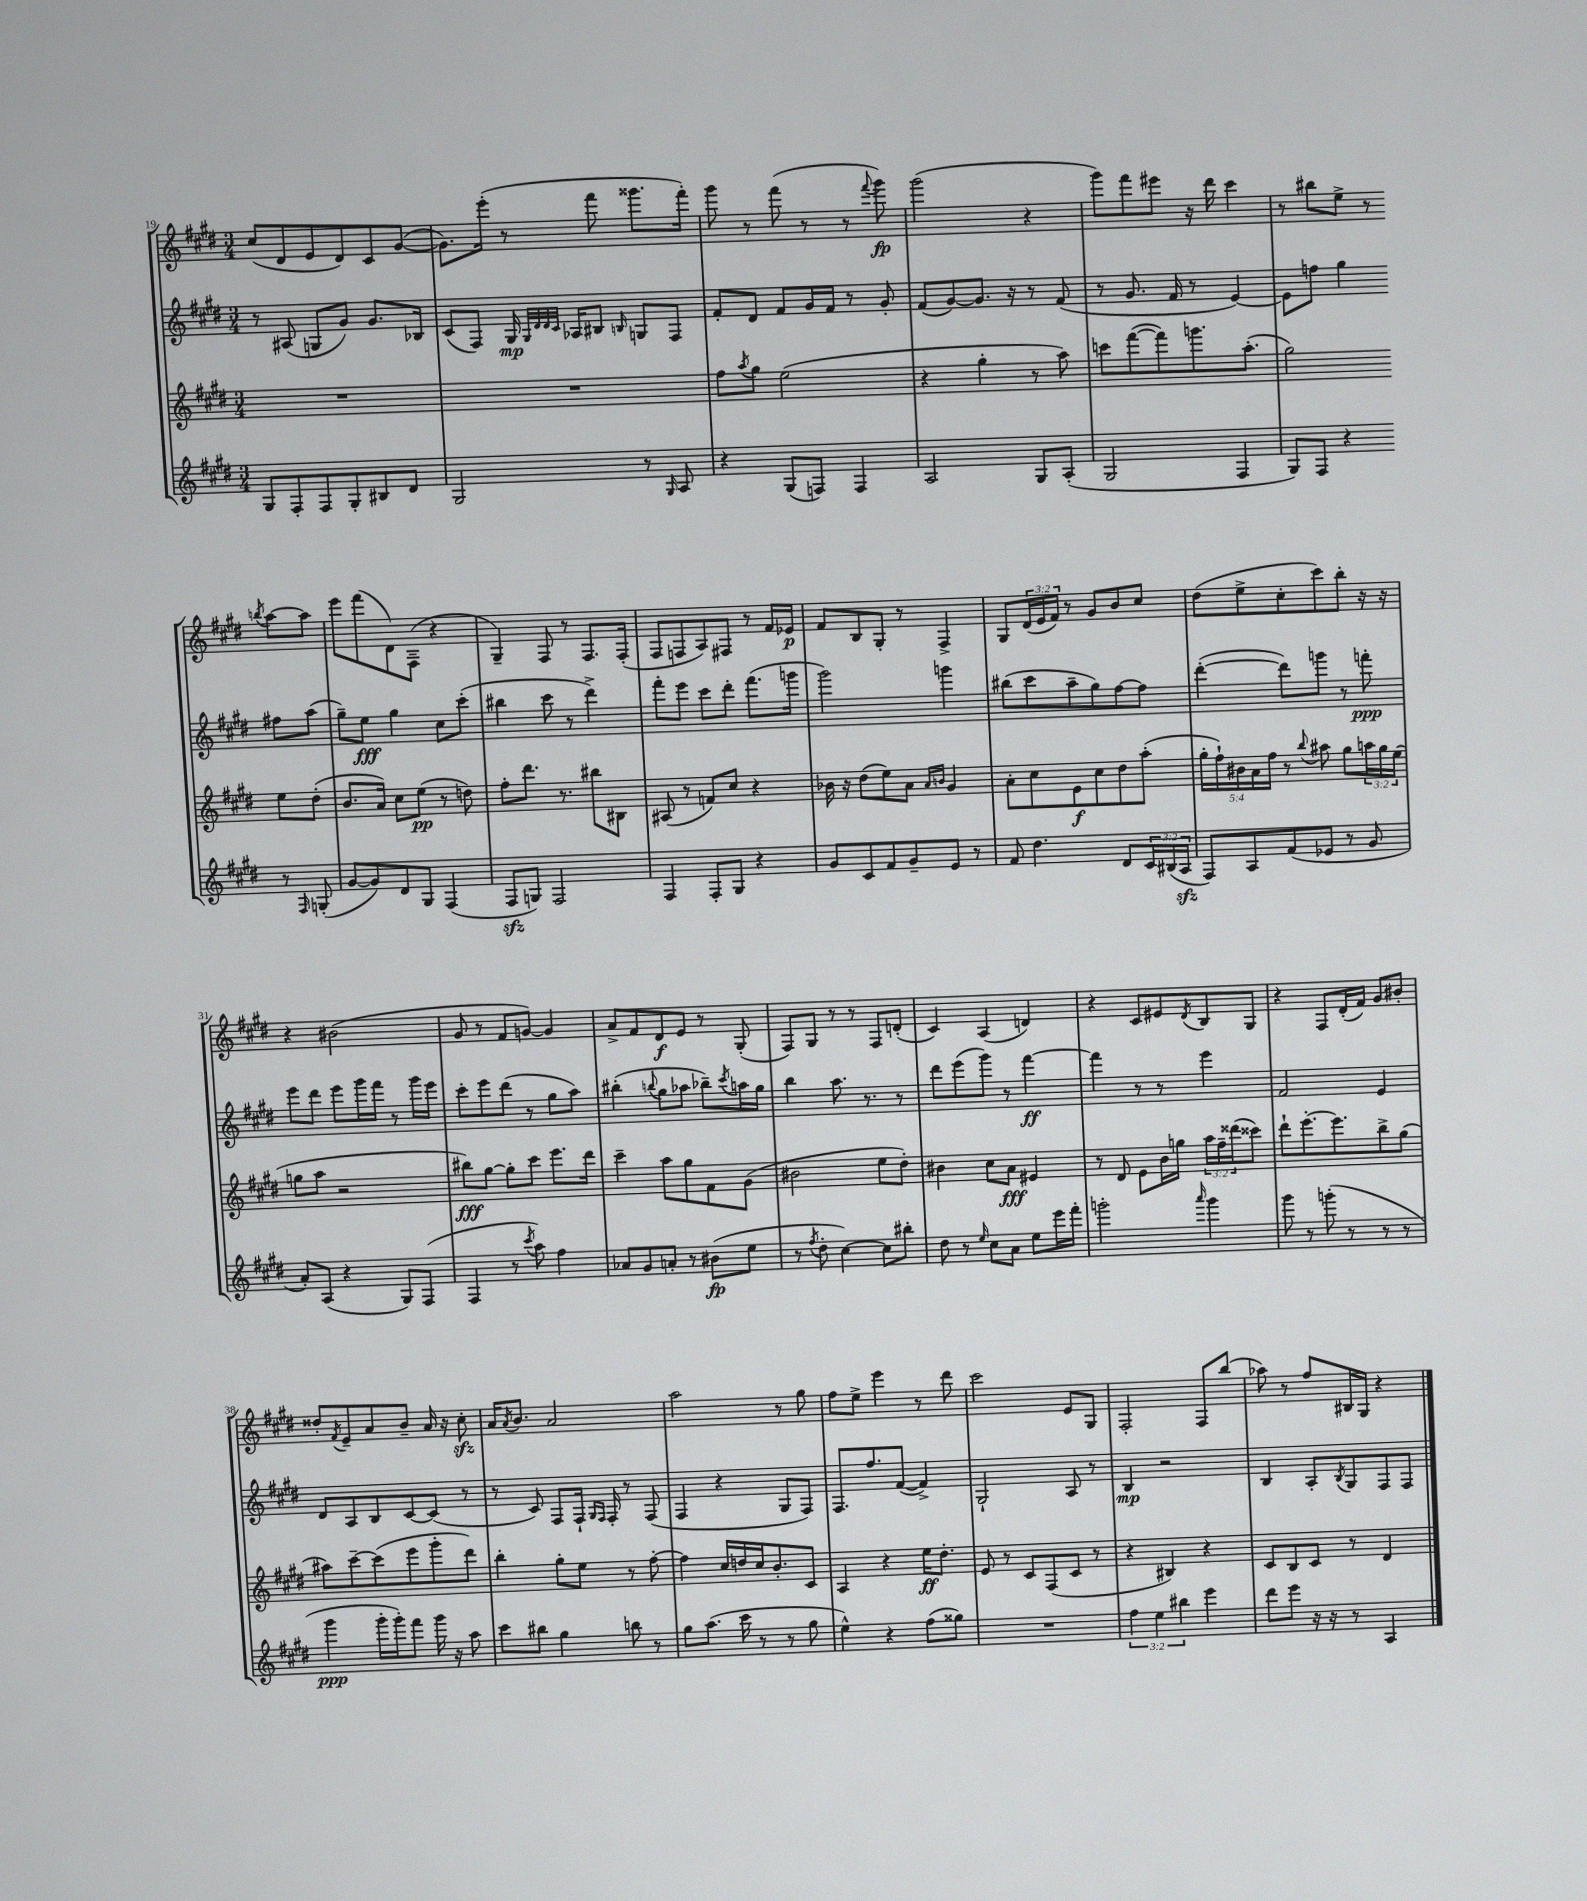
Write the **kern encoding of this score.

**kern	**kern	**kern	**kern
*staff4	*staff3	*staff2	*staff1
*clefG2	*clefG2	*clefG2	*clefG2
*k[f#c#g#d#]	*k[f#c#g#d#]	*k[f#c#g#d#]	*k[f#c#g#d#]
*M3/4	*M3/4	*M3/4	*M3/4
8G#	2.r	8r	(8cc#
8F#'	.	(8A#	8d#
8F#	.	8G	8e
8G#'	.	8g#)	8d#)
8B#	.	8.g#	8c#
8d#	.	.	([8g#
.	.	16B-	.
=	=	=	=
2G#	2.r	(8c#	8.g#])
.	.	8F#)	.
.	.	.	(16eee'
.	.	16G#	8r
.	.	32qqG#	.
.	.	32qqd#	.
.	.	32qqd#	.
.	.	32qqc#	.
.	.	16A-	.
.	.	8B#	8fff#
.	.	16qqB	.
8r	.	8G	8.ggg##
16qqG#	.	.	.
8A	.	8F#	.
.	.	.	16fff#')
=	=	=	=
4r	8ff#	8f#'	8ggg#
.	8qaa	.	.
.	8gg#	8d#	8r
(8G#	(2ee	8f#	(8fff#
8F)	.	16g#	8r
.	.	16f#	.
4F	.	8r	8r
.	.	.	8qqfff#
.	.	8g#'	8ggg#)
=	=	=	=
2A	4r	(8f#	(2ggg#
.	.	[8g#)	.
.	4gg#'	8.g#]	.
.	.	16r	.
8G#	8r	8r	4r
(8A'	8aa)	(8f#	.
=	=	=	=
2G#	8ccc	8r	8ggg#)
.	([8fff#	8.g#	8fff#
.	8fff#])	.	8eee#
.	.	16f#	.
.	8.ggg	8r	16r
.	.	.	16ddd#
4F#	.	[4e)	4ccc#
.	(8.aa'	.	.
=	=	=	=
8G#)	2gg#)	8e]	8r
8F#	.	8ff	8bb#
4r	.	4gg#	8ee^
.	.	.	8r
.	.	.	8qbb
8r	8ee	8ff#	[8aa
16qqF#	.	.	.
(8G'	(8dd#'	(8aa	8aa]
=	=	=	=
[8g#	8.b	8gg#~)	8eee
8g#])	.	8ee	(8fff#
.	16a)	.	.
8d#	8cc#	4gg#	8d#)
8G#	(8ee	.	(8F#~
(4F#	8r	8cc#	4r
.	8dd)	(8ccc#'	.
=	=	=	=
8F#	8ff#'	4bb#	4G#~)
8G)	8.ddd#	.	.
2F#	.	8ccc#	8F#
.	8.r	.	.
.	.	8r	8r
.	8bb#	4ddd#^)	8.F#
.	8B#	.	.
.	.	.	(16F#'
=	=	=	=
4F#	(8A#	8fff#'	8F#
.	8r	8eee	8F
8F#'	8f)	8ccc#	8A)
8G#	8cc#	8ddd#'	8F#
4r	4r	(8.fff#	8r
.	.	.	16f#
.	.	16ggg	16e-
=	=	=	=
8g#	16b-	2ggg#)	8f#
.	16r	.	.
8c#	(8dd#	.	8B
8f#	8ee)	.	8G#'
8g#~	8a	.	8r
.	16qqa	.	.
.	16qqb	.	.
8e	4g#	4ggg	4F#^
8r	.	.	.
=	=	=	=
8f#	8a'	(8bb#	8G#
4.dd#	8cc#	8ccc#	(24d#
.	.	.	24e
.	.	.	24f#)
.	8e	8aa~	8r
.	8cc#	8gg#)	8g#
8d#	8dd#	[8ff#	8b
24c#	(8aa'	8ff#]	8cc#
(24B#	.	.	.
24A	.	.	.
=	=	=	=
8F#)	20gg#'	([4ddd#'	(8dd#
.	20ff#`)	.	.
.	20b#	.	.
8A	.	.	8ee^
.	20a	.	.
.	20ff#	.	.
(8f#	8r	8ddd#])	8cc#'
.	8qqbb	.	.
8e-	8aa#	8ggg	8ccc#)
8r	8gg#	8r	8bb'
8g#	24aa	8fff'	16r
.	24gg#	.	.
.	.	.	16r
.	(24ee	.	.
=	=	=	=
8a')	8gg	8eee	4r
(8A	8aa	8ddd#	.
4r	2r	8eee	(2b#
.	.	16ggg#	.
.	.	16fff#	.
8G#)	.	8r	.
(8F#	.	16ggg#	.
.	.	16eee	.
=	=	=	=
4F#	8bb#)	8ccc#'	8g#
.	[8gg#	8eee	8r
8r	8gg#']	(8ddd#	8f#
8qccc#	.	.	.
8aa)	8ccc#	8r	[8g)
4ff#	8.eee	8gg#	4g]
.	.	8aa)	.
.	16ddd#	.	.
=	=	=	=
8a-	4ccc#~	(4bb#'	8a^
8g#	.	.	8f#
.	.	8qqbb	.
8a'	8aa	8gg#	8d#
8r	8gg#	8aa-	8e
(8b#	8f#	8bb-~)	8r
.	.	8qccc#	.
8ee	(8g#	16aa	(8G#'
.	.	16gg#	.
=	=	=	=
8r	2b#	4bb	8F#)
8qff#	.	.	.
8dd#'	.	.	8G#
[4cc#)	.	8.aa	8r
.	.	.	8r
.	.	8.r	.
8cc#]	8ee	.	8F#
8bb#'	8dd#')	8r	(8d'
=	=	=	=
8dd#	4b#	8ddd#	4c#)
8r	.	(8eee	.
16qqee	.	.	.
8cc#	8cc#	8ggg#)	(4A
8a	8a	8r	.
8ee	4e#	[4fff#	4d)
16eee	.	.	.
16fff#'	.	.	.
=	=	=	=
2ggg'	8r	4fff#]	4r
.	8d#	.	.
.	8e	8r	8c#
.	16b	8r	8e#
.	16gg	.	.
16qqaaa	.	.	8qd#
4ggg	24aa	4eee	8B
.	24ff#~	.	.
.	(24ddd##	.	.
.	8ccc##)	.	8G#
=	=	=	=
8ggg#	8ddd#`	2f#	4r
8r	[8.eee'	.	.
(8ggg'	.	.	8F#
.	8.eee]	.	.
8r	.	.	(16d#'
.	.	.	16f#)
8r	8bb^	4e	8g#
8r	(8gg#	.	8b#'
=	=	=	=
4ggg#	8aa#)	8d#	8dd##'
.	.	.	8qf#
.	[8ccc#~	8A	8e~
16ggg#'	(8ccc#]	8B	8a
16ggg#')	.	.	.
8fff#	8eee	[8c#	8b~
16ggg#	8ggg#'	(8c#]	16a
16r	.	.	16r
8aa	8ddd#)	8r	8cc#'
=	=	=	=
8ccc#	4bb'	8r	16a
.	.	.	8qa
.	.	.	8.b
8bb#	.	8c#)	.
4gg#	8gg#'	8F#	2a
.	8ee	16F#`	.
.	.	16qqG#	.
.	.	16qqF#	.
.	.	16F#'	.
8bb	8r	8r	.
8r	[8ff#'	(8F#	.
=	=	=	=
8gg#	4ff#]	4F#	2aa
(8.aa	.	.	.
.	16cc#	4r	.
16ccc#	16dd	.	.
8r	16cc#	.	.
.	8.b'	.	.
8r	.	8G#	8r
8gg#	8c#	8F#)	8gg#
=	=	=	=
4ee^^)	4A	8.F#	8ff#
.	.	.	8ee^
.	.	8.ff#	.
4r	4r	.	4eee
.	.	([8f#	.
(8ff#	16ee	4f#^])	8r
.	8.dd#'	.	.
8gg##)	.	.	8ddd#
=	=	=	=
2.r	8e	2G#`	2ccc#
.	8r	.	.
.	8c#	.	.
.	(8F#	.	.
.	8c#	8A	8e
.	8r	8r	8G#
=	=	=	=
6ff#	4r	4B	2F#'
6ee	.	.	.
.	4B#)	2r	.
6bb#	.	.	.
4eee	4r	.	8F#
.	.	.	(8bb
=	=	=	=
8ddd#	8c#	4B	8aa-)
8eee	8B	.	8r
16r	8c#	8A'	8ff#
16r	.	.	.
.	.	8qB	.
8r	8r	8G#	16B#
.	.	.	16G#
4A	4d#	8F#	4r
.	.	8F#	.
==	==	==	==
*-	*-	*-	*-
